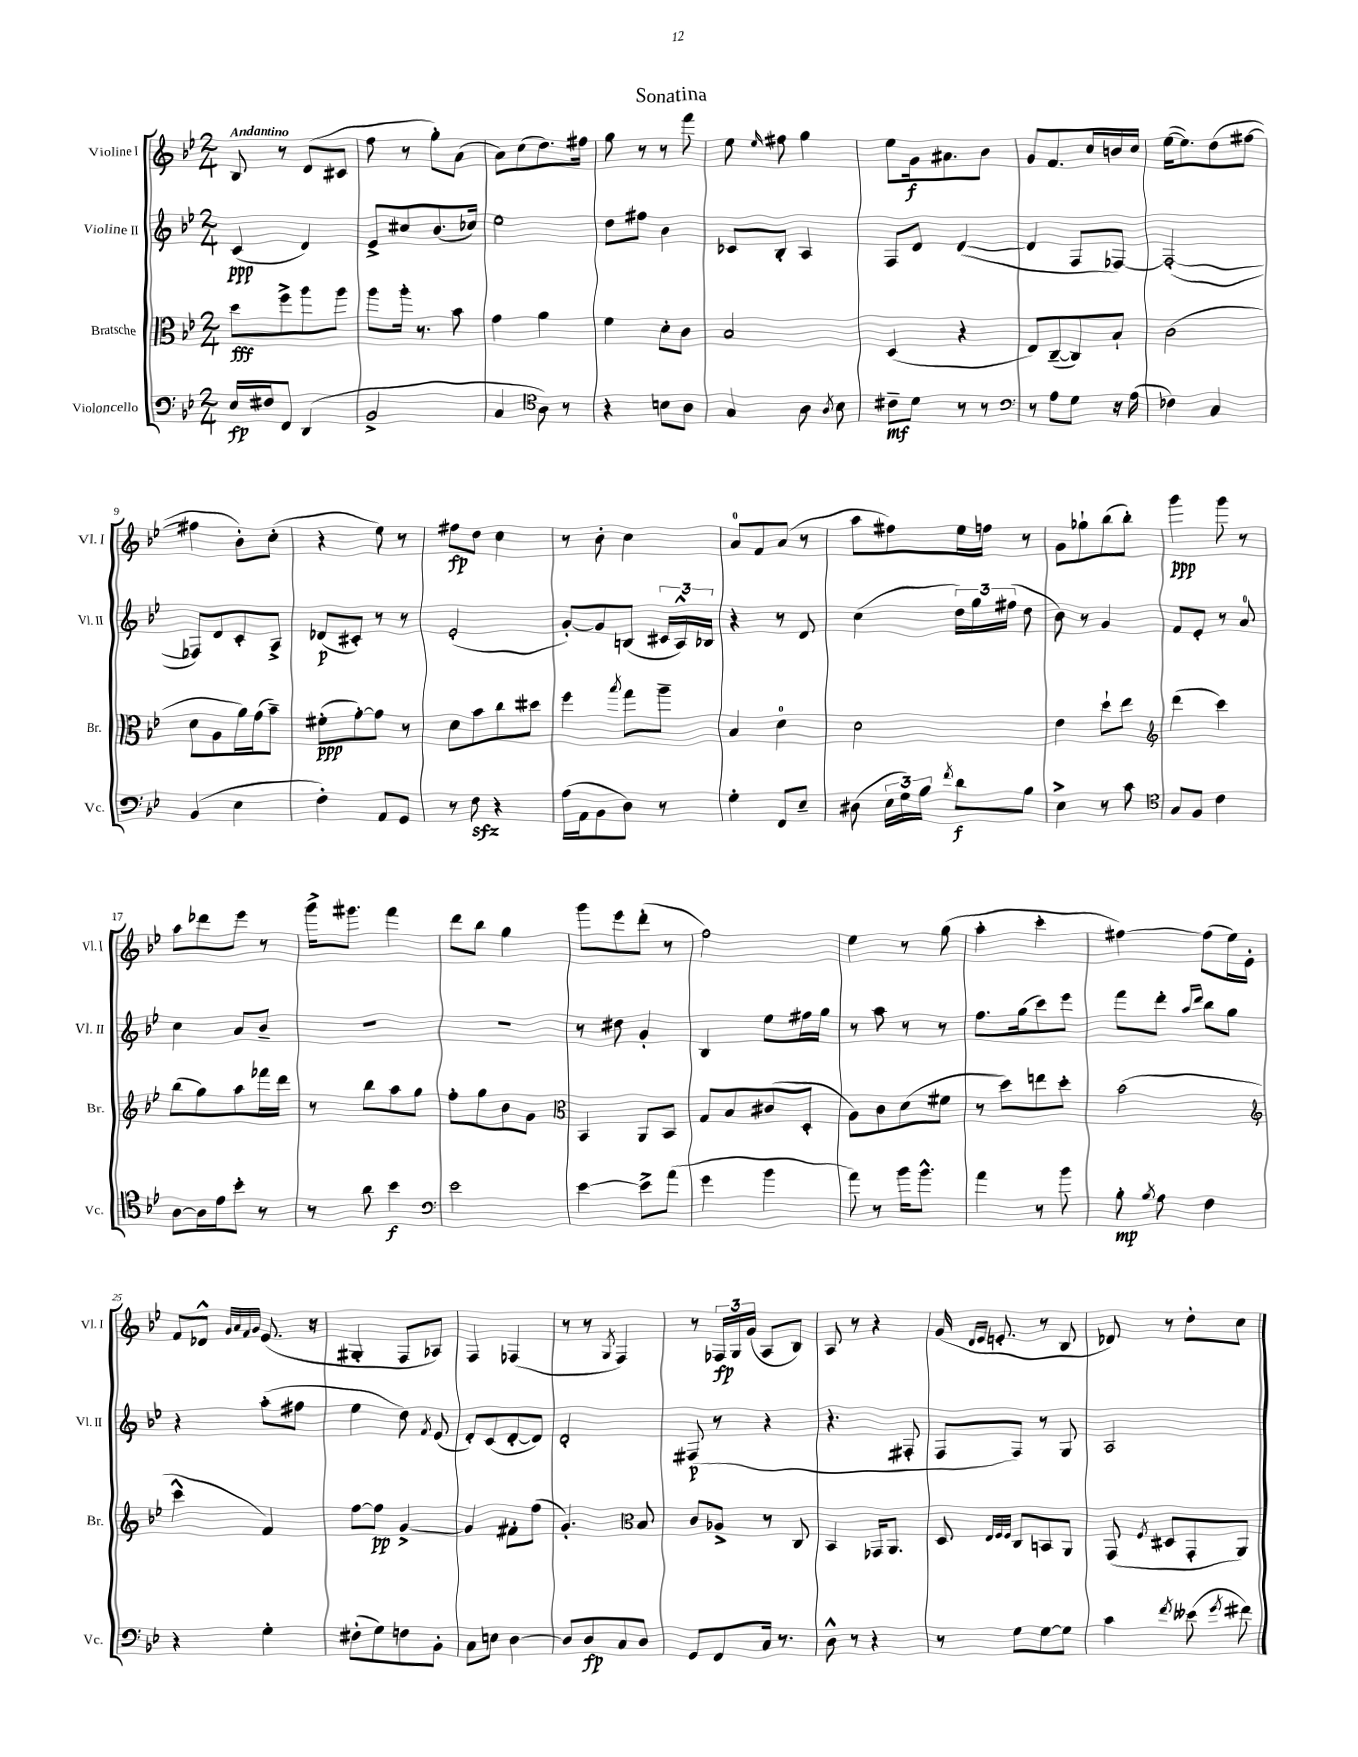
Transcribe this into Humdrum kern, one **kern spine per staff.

**kern	**kern	**kern	**kern
*staff4	*staff3	*staff2	*staff1
*clefF4	*clefC3	*clefG2	*clefG2
*k[b-e-]	*k[b-e-]	*k[b-e-]	*k[b-e-]
*M2/4	*M2/4	*M2/4	*M2/4
16E-	8dd	(4c	8B-
16F#	.	.	.
8FF	8ff^	.	8r
(4DD	8aa	4d)	(8d
.	8aa	.	8c#
=	=	=	=
2BB-^	8aa	8e-^	8ff
.	16aa'	8cc#	8r
.	8.r	.	.
.	.	(8.b-	8gg')
.	8b-	.	(8a
.	.	16cc-)	.
=	=	=	=
4C	4g	2ee-	8a)
.	.	.	(8cc
*clefC4	*	*	*
8A)	4a	.	8.dd)
8r	.	.	.
.	.	.	16ff#
=	=	=	=
4r	4f	8dd	8gg
.	.	8ff#	8r
8B	8d'	4b-	8r
8A	8c	.	8fff
=	=	=	=
4G	2B-	8c-	8ee-
.	.	.	16qqee-
.	.	8B-'	8ff#
8A	.	4A	4gg
8qA	.	.	.
8B-	.	.	.
=	=	=	=
8c#~	(4D	8F	8ee-
8d	.	8d	16g
.	.	.	8.a#
8r	4r	([4d	.
8r	.	.	8b-
=	=	=	=
*clefF4	*	*	*
8r	8E-)	4d]	8g
8A	([8C~	.	8.f
8G	8C])	8F	.
.	.	.	16cc
16r	8B-`	[8F-)	16b
(16A	.	.	16cc
=	=	=	=
4F-)	(2c	(2F-'_	([16ee-
.	.	.	8.ee-])
4C	.	.	(8dd
.	.	.	[8ff#
=	=	=	=
(4BB-	8d	8F-])	4ff#]
.	8A	8d	.
4E-	16a)	8c'	8b-')
.	(16g	.	.
.	8b-~)	8A^	(8cc'
=	=	=	=
4F')	(8f#'	(8d-	4r
.	[8g')	8c#')	.
8AA	8g]	8r	8ee-)
8GG	8r	8r	8r
=	=	=	=
8r	8d	(2e-'	8ff#
8F	8b-	.	8dd
4r	8cc	.	4cc
.	8dd#	.	.
=	=	=	=
(16A	4ff	[8g')	8r
16AA	.	.	.
8BB-	.	8g]	8b-'
.	8qbb-	.	.
8D)	8gg	(8B	4cc
8r	8aa~	24c#	.
.	.	24A^^)	.
.	.	24B-	.
=	=	=	=
4G'	4B-	4r	8a
.	.	.	8f
8FF	4d	8r	(8a
8E-~	.	8d	8r
=	=	=	=
(8D#	2d	(4cc	8aa
24E-	.	.	8ff#)
24G)	.	.	.
24B-	.	.	.
8qf	.	.	.
8d	.	24dd)	16ee-
.	.	24gg	.
.	.	.	16ff
.	.	(24ff#	.
8B-	.	8dd	8r
=	=	=	=
4E-^	4e-	8b-)	8g
.	.	8r	8gg-`
8r	8dd`	4g	(8bb-
8c	8ee-	.	8bb-')
=	=	=	=
*clefC4	*clefG2	*	*
8G	(4ddd	8f	4ggg
8F	.	8e-'	.
4c	4ccc)	8r	8ggg
.	.	8a	8r
=	=	=	=
[8A	(8bb-	4cc	8aa
16A]	8gg)	.	8ddd-
16e-	.	.	.
8b-'	8aa	8a	8eee-
8r	16fff-	8b-~	8r
.	16ddd	.	.
=	=	=	=
8r	8r	2r	16ggg^
.	.	.	8.ggg#
8a	8bb-	.	.
4b-	8aa	.	4fff
.	8gg	.	.
=	=	=	=
*clefF4	*	*	*
2e-	8ff'	2r	8ddd
.	8gg	.	8bb-
.	8b-	.	4gg
.	8g	.	.
=	=	=	=
*	*clefC3	*	*
[4e-	4BB-	8r	8ggg
.	.	8dd#	8eee-
8e-^]	8AA	4g'	(8ddd'
(8a	8BB-	.	8r
=	=	=	=
4g	8G	4B-	2ff)
.	8B-	.	.
4b-	(8c#	8ee-	.
.	8D'	16ff#	.
.	.	16gg	.
=	=	=	=
8a)	8A)	8r	4ee-
8r	8c	8aa	.
16b-	(8d	8r	8r
8.b-^^	.	.	.
.	8f#	8r	(8gg
=	=	=	=
4a	8r	8.ff	4aa'
.	8dd)	.	.
.	.	(16gg	.
8r	8ee	8ccc)	4ccc'
8b-	8dd'	8eee-	.
=	=	=	=
8B-'	(2b-	8fff	[4ff#)
8qB-	.	.	.
8A	.	8ddd'	.
.	.	16qqaa	.
.	.	16qqddd	.
4F	.	8bb-	(8ff#]
.	.	8gg	16ee-)
.	.	.	16e-'
=	=	=	=
*	*clefG2	*	*
4r	4ccc^^	4r	8f
.	.	.	8d-^^
.	.	.	32qqg
.	.	.	32qqa
.	.	.	32qqf
.	.	.	32qqg
4G'	4f)	(8aa'	(8.e-
.	.	8ff#	.
.	.	.	16r
=	=	=	=
(8F#'	[8ff	4ee-	4G#'
8G)	8ff]	.	.
8F	[4g^	8dd)	8F
.	.	8qf	.
8BB-'	.	(8e-	8A-)
=	=	=	=
8C	4g]	8d')	4F
8E	.	(8c	.
[4D	8f#'	[8d'	(4F-
.	(8ff	8d])	.
=	=	=	=
8D]	4.g')	2d'	8r
8D	.	.	8r
.	.	.	8qG
8C	.	.	4F)
*	*clefC3	*	*
8D	8B-	.	.
=	=	=	=
8GG	8c	(8F#	8r
8FF	8A-^	8r	24F-
.	.	.	24G
.	.	.	(24g
16C	8r	4r	8A
8.r	.	.	.
.	8C	.	8B-)
=	=	=	=
8D^^	4BB-	4.r	8A
8r	.	.	8r
4r	16GG-	.	4r
.	8.AA	.	.
.	.	8F#'	.
=	=	=	=
8r	8D	8F	(16g
.	.	.	16qqd
.	.	.	16qqe-
.	.	.	8.e'
.	32qqE-	.	.
.	32qqF	.	.
.	32qqF	.	.
8G	8C	8F)	.
[8G	8BB	8r	8r
8G]	8AA	8G	8B-
=	=	=	=
4c	(8GG	2A	8d-)
.	8qF	.	.
.	8D#	.	8r
8qf	.	.	.
(8e--	8GG'	.	8dd'
8qg	.	.	.
8f#)	8AA)	.	8cc
==	==	==	==
*-	*-	*-	*-
